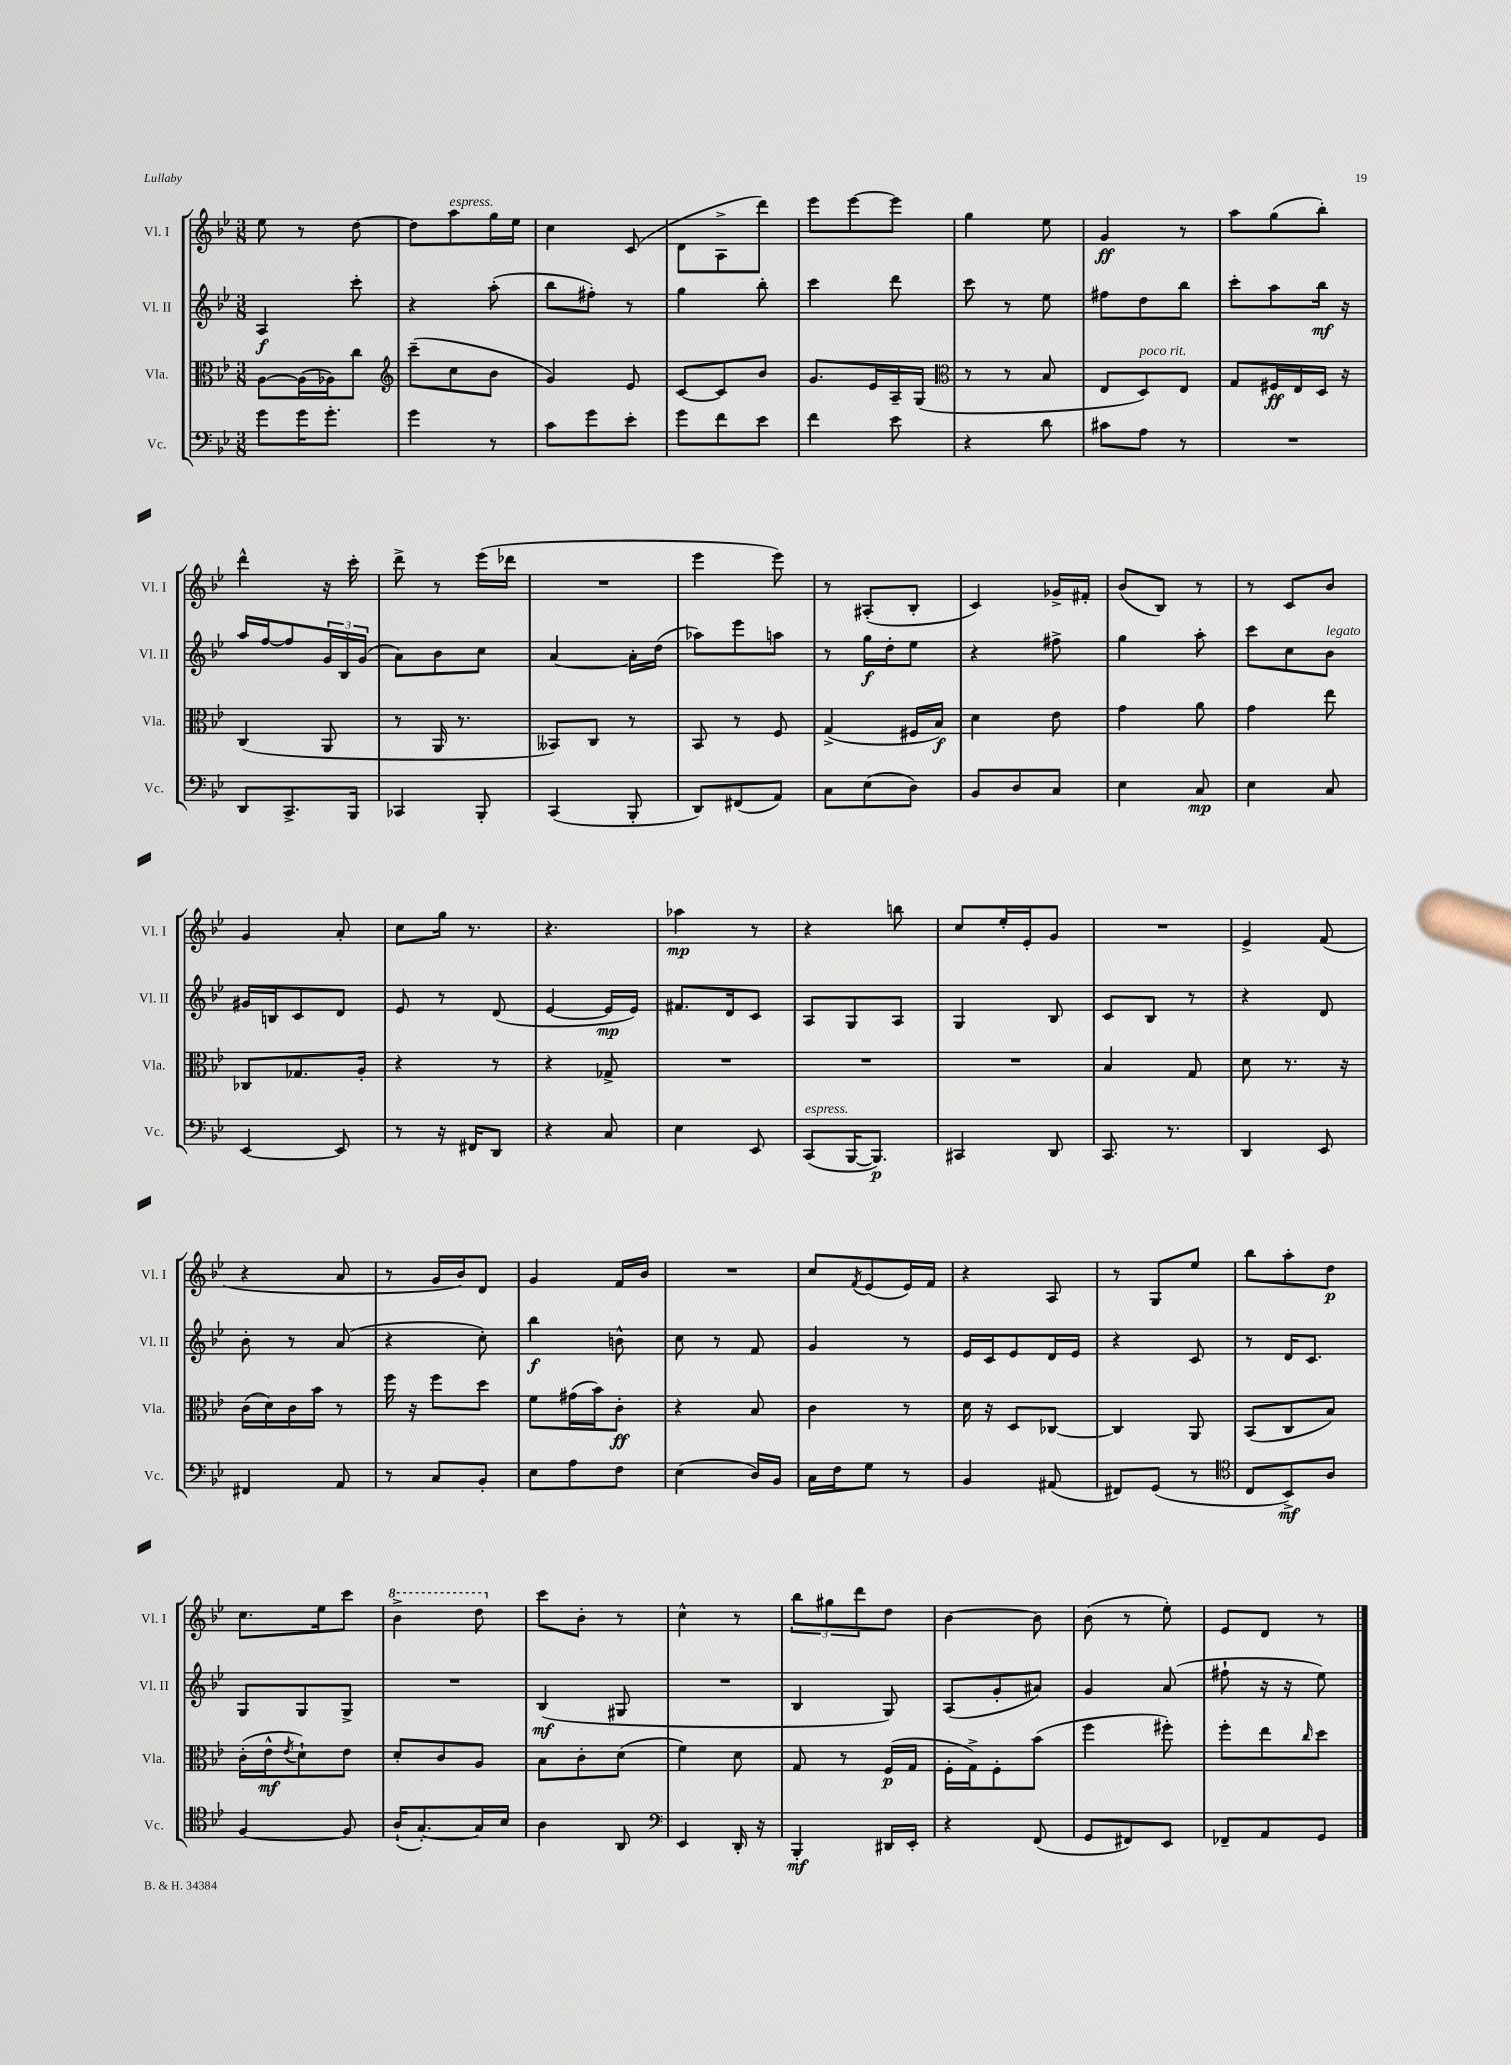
<<
\new StaffGroup <<
\new Staff = "s0" \with { instrumentName = "Vl. I" shortInstrumentName = "Vl. I" } {
    \clef treble \key bes \major \numericTimeSignature \time 3/8
    ees''8 r8 d''8~ |
    d''8 a''8^\markup { \italic "espress." } g''16 ees''16 |
    c''4 c'8( |
    d'8 a8-> d'''8) |
    ees'''8 ees'''8~ ees'''8 |
    g''4 ees''8 |
    g'4\ff r8 |
    a''8 g''8( bes''8-.) |
    d'''4-^ r16 c'''16-. |
    d'''8-> r8 ees'''16( des'''16 |
    R4. |
    ees'''4 ees'''8) |
    r8 ais8-.( bes8-. |
    c'4) ges'16-> fis'16-. |
    bes'8( bes8) r8 |
    r8 c'8 bes'8 |
    g'4 a'8-. |
    c''8 g''16 r8. |
    r4. |
    aes''4\mp r8 |
    r4 b''8 |
    c''8 ees''16-. ees'16-. g'8 |
    R4. |
    ees'4-> f'8( |
    r4 a'8 |
    r8 g'16 bes'16) d'8 |
    g'4 f'16 bes'16 |
    R4. |
    c''8 \acciaccatura { f'8 } ees'8( ees'16) f'16 |
    r4 a8 |
    r8 g8 ees''8 |
    bes''8 a''8-. d''8\p |
    c''8. ees''16 c'''8 |
    \ottava #1 bes''4-> d'''8 \ottava #0 |
    c'''8 bes'8-. r8 |
    c''4-^ r8 |
    \tuplet 3/2 { bes''8 gis''8 d'''8 } d''8 |
    bes'4~ bes'8 |
    bes'8( r8 ees''8-.) |
    ees'8 d'8 r8 \bar "|." |
}
\new Staff = "s1" \with { instrumentName = "Vl. II" shortInstrumentName = "Vl. II" } {
    \clef treble \key bes \major \numericTimeSignature \time 3/8
    a4\f c'''8-. |
    r4 a''8-.( |
    bes''8 fis''8-.) r8 |
    g''4 bes''8-. |
    c'''4 d'''8 |
    c'''8 r8 ees''8 |
    fis''8 d''8 bes''8 |
    c'''8-. a''8 bes''16\mf r16 |
    a''16 f''16~ f''8 \tuplet 3/2 { g'16 bes16 g'16( } |
    a'8) bes'8 c''8 |
    a'4~ a'16-. d''16( |
    aes''8) ees'''8 a''8 |
    r8 g''16\f d''16-. ees''8 |
    r4 fis''8-> |
    g''4 a''8-. |
    c'''8 c''8 bes'8^\markup { \italic "legato" } |
    gis'16 b16 c'8 d'8 |
    ees'8 r8 d'8( |
    ees'4~ ees'16\mp ees'16) |
    fis'8. d'16 c'8 |
    a8 g8 a8 |
    g4 bes8 |
    c'8 bes8 r8 |
    r4 d'8 |
    bes'8-. r8 a'8( |
    r4 c''8-.) |
    bes''4\f b'8-^ |
    c''8 r8 f'8 |
    g'4 r8 |
    ees'16 c'16 ees'8 d'16 ees'16 |
    r4 c'8 |
    r8 d'16 c'8. |
    g8 g8 g8-> |
    R4. |
    bes4\mf( gis8 |
    R4. |
    bes4 g8) |
    a8( g'8-. ais'8) |
    g'4 a'8( |
    fis''8-! r16 r16 ees''8) \bar "|." |
}
\new Staff = "s2" \with { instrumentName = "Vla." shortInstrumentName = "Vla." } {
    \clef alto \key bes \major \numericTimeSignature \time 3/8
    a8~ a16( aes16) c''8 |
    \clef treble c'''8--( c''8 bes'8 |
    g'4) ees'8 |
    c'8~ c'8 bes'8 |
    g'8. ees'16 a16-- g16( |
    \clef alto r8 r8 bes8 |
    ees8 d8^\markup { \italic "poco rit." }) ees8 |
    g8 fis16\ff ees16 d16 r16 |
    c4( a,8 |
    r8 a,16 r8. |
    beses,8) c8 r8 |
    bes,8 r8 f8 |
    g4->( fis16 bes16\f) |
    d'4 ees'8 |
    g'4 a'8 |
    g'4 ees''8 |
    ces8 ges8. a16-. |
    r4 r8 |
    r4 ges8-> |
    R4. |
    R4. |
    R4. |
    bes4 g8 |
    d'8 r8. r16 |
    c'16( d'16) c'16 bes'16 r8 |
    f''16 r16 f''8 d''8 |
    f'8 gis'16( bes'16) c'8-.\ff |
    r4 bes8 |
    c'4 r8 |
    d'16 r16 d8 ces8~ |
    ces4 a,8 |
    bes,8( c8 bes8) |
    c'16-.( ees'16-^\mf \acciaccatura { ees'8 } d'8-!) ees'8 |
    d'8-. c'8 a8 |
    bes8 c'8-. d'8( |
    f'4) d'8 |
    g8 r8 f16\p( g16 |
    f16-. g16->) f8-. bes'8( |
    f''4 fis''8-.) |
    f''8-. ees''8 \grace { c''16 } d''8 \bar "|." |
}
\new Staff = "s3" \with { instrumentName = "Vc." shortInstrumentName = "Vc." } {
    \clef bass \key bes \major \numericTimeSignature \time 3/8
    g'8 g'16 g'8.-. |
    g'4 r8 |
    c'8 g'8 ees'8-. |
    g'8 f'8 ees'8 |
    f'4 ees'8 |
    r4 d'8 |
    cis'8 a8 r8 |
    R4. |
    d,8 c,8.-> bes,,16 |
    ces,4 bes,,8-. |
    c,4( bes,,8-. |
    d,8) fis,8( a,8) |
    c8 ees8( d8) |
    bes,8 d8 c8 |
    ees4 c8\mp |
    ees4 c8 |
    ees,4~ ees,8 |
    r8 r16 fis,16 d,8 |
    r4 c8 |
    ees4 ees,8 |
    c,8^\markup { \italic "espress." }( bes,,16~ bes,,8.\p) |
    cis,4 d,8 |
    c,8. r8. |
    d,4 ees,8 |
    fis,4 a,8 |
    r8 c8 bes,8-. |
    ees8 a8 f8 |
    ees4( d16) bes,16 |
    c16 f16 g8 r8 |
    bes,4 ais,8( |
    fis,8) g,8( r8 |
    \clef tenor c8 bes,8->\mf) a8 |
    f4~ f8 |
    a16-!( g8.~-.) g16 bes16 |
    a4 a,8 |
    \clef bass ees,4 d,16-. r16 |
    bes,,4-.\mf dis,16 ees,16-. |
    r4 f,8( |
    g,8 fis,8) ees,8 |
    fes,8-- a,8 g,8 \bar "|." |
}
>>
>>
\layout { \context { \Score \remove "Bar_number_engraver" } }
